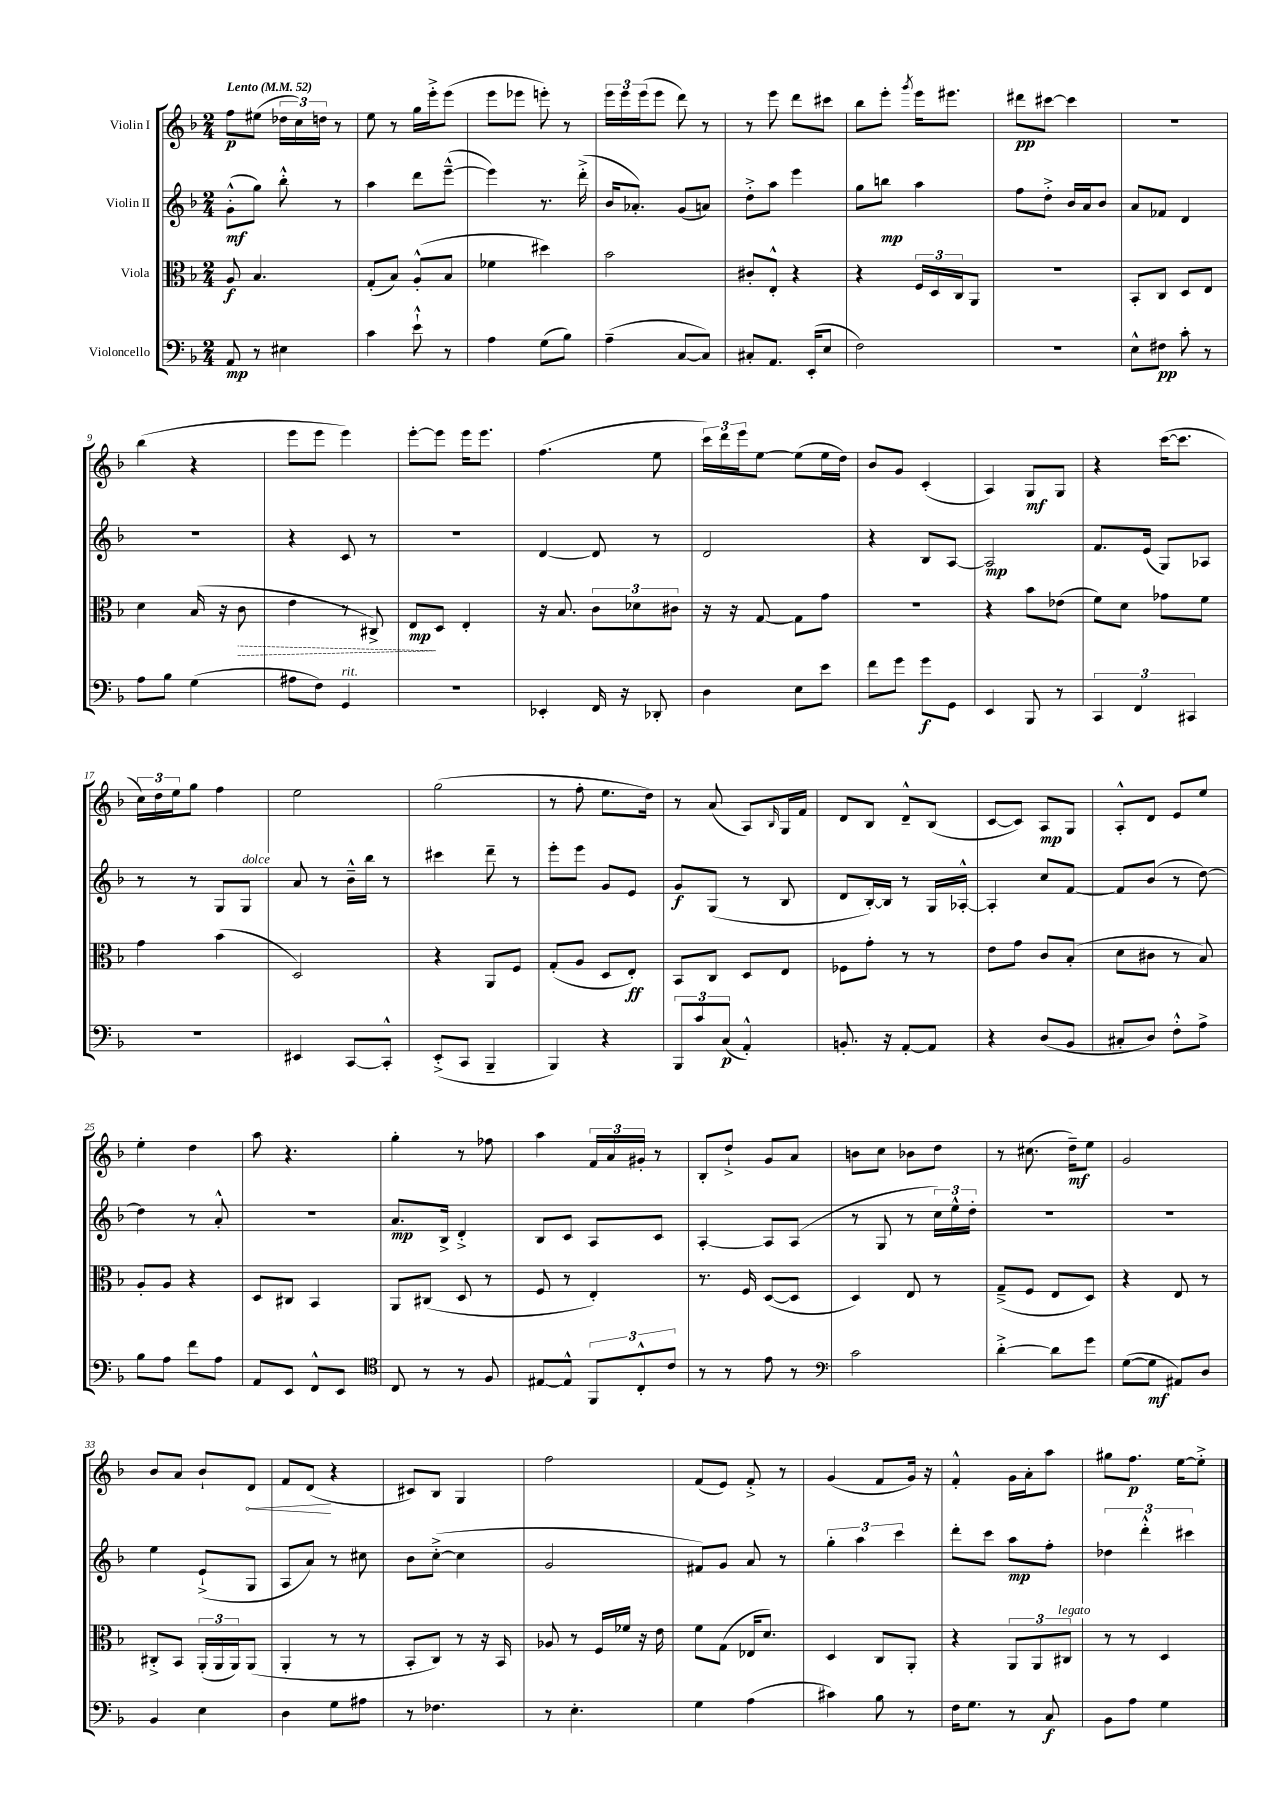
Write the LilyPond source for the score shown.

<<
\new StaffGroup <<
\new Staff = "s0" \with { instrumentName = "Violin I" } {
    \clef treble \key f \major \numericTimeSignature \time 2/4 \tempo "Lento" 4 = 52
    f''8\p eis''8( \tuplet 3/2 { des''16 c''16) d''16 } r8 |
    e''8 r8 g''16 e'''16-.-> e'''8( |
    e'''8 ees'''8 e'''8-.) r8 |
    \tuplet 3/2 { e'''16 e'''16 e'''16( } e'''8 d'''8) r8 |
    r8 e'''8 d'''8 cis'''8 |
    bes''8 e'''8-. \acciaccatura { g'''8 } e'''16 eis'''8. |
    dis'''8\pp cis'''8~ cis'''4 |
    R2 |
    bes''4( r4 |
    e'''8 e'''8 e'''4) |
    e'''8~-. e'''8 e'''16 e'''8. |
    f''4.( e''8 |
    \tuplet 3/2 { c'''16) d'''16 e'''16 } e''8~ e''8( e''16 d''16) |
    bes'8 g'8 c'4-.( |
    a4) g8\mf g8 |
    r4 c'''16~( c'''8. |
    \tuplet 3/2 { c''16) d''16 e''16 } g''8 f''4 |
    e''2 |
    g''2( |
    r8 f''8-. e''8. d''16) |
    r8 a'8( a8) \grace { bes16 } g16 f'16 |
    d'8 bes8 d'8---^ bes8( |
    c'8~ c'8) a8\mp g8 |
    a8-.-^ d'8 e'8 e''8 |
    e''4-. d''4 |
    a''8 r4. |
    g''4-. r8 fes''8 |
    a''4 \tuplet 3/2 { f'16 a'16 gis'16-. } r8 |
    bes8-. d''8-!-> g'8 a'8 |
    b'8 c''8 bes'8 d''8 |
    r8 cis''8.( d''16--\mf) e''8 |
    g'2 |
    bes'8 a'8 bes'8-! \once \override Hairpin.circled-tip = ##t d'8\< |
    f'8 d'8\!( r4 |
    cis'8) bes8 g4 |
    f''2 |
    f'8( e'8) f'8-.-> r8 |
    g'4( f'8 g'16) r16 |
    f'4-.-^ g'16 a'16-. a''8 |
    gis''8 f''8.\p e''16~ e''8-.-> \bar "|." |
}
\new Staff = "s1" \with { instrumentName = "Violin II" } {
    \clef treble \key f \major \numericTimeSignature \time 2/4
    g'8-.-^\mf( g''8) bes''8-.-^ r8 |
    a''4 d'''8 e'''8~---^( |
    e'''4) r8. d'''16-.->( |
    bes'16 aes'8.-.) g'8( a'8) |
    d''8-.-> a''8 e'''4 |
    g''8 b''8\mp a''4 |
    f''8 d''8-.-> bes'16 a'16 bes'8 |
    a'8 fes'8 d'4 |
    r2 |
    r4 c'8 r8 |
    R2 |
    d'4~ d'8 r8 |
    d'2 |
    r4 bes8 a8~ |
    a2\mp |
    f'8. e'16( g8) aes8 |
    r8 r8 g8 g8^\markup { \italic "dolce" } |
    a'8 r8 bes'16---^ bes''16 r8 |
    cis'''4 d'''8-- r8 |
    e'''8-. e'''8 g'8 e'8 |
    g'8\f g8( r8 bes8 |
    d'8 bes16~-.) bes16 r8 g16 aes16~-.-^ |
    aes4-. c''8 f'8~ |
    f'8 bes'8( r8 d''8~) |
    d''4 r8 a'8-.-^ |
    R2 |
    a'8.\mp bes16-> d'4-.-> |
    bes8 c'8 a8 c'8 |
    a4~-. a8 a8( |
    r8 g8 r8 \tuplet 3/2 { c''16) e''16-^ d''16-. } |
    R2 |
    R2 |
    e''4 e'8-!->( g8 |
    a8 a'8) r8 cis''8 |
    bes'8 c''8~-.->( c''4 |
    g'2 |
    fis'8) g'8 a'8 r8 |
    \tuplet 3/2 { g''4-. a''4 c'''4 } |
    d'''8-. c'''8 a''8\mp f''8-. |
    \tuplet 3/2 { des''4 d'''4-.-^ cis'''4 } \bar "|." |
}
\new Staff = "s2" \with { instrumentName = "Viola" } {
    \clef alto \key f \major \numericTimeSignature \time 2/4
    a8\f bes4. |
    g8-.( bes8) a8-.-^( bes8 |
    fes'4 dis''4) |
    bes'2 |
    cis'8-. e8-.-^ r4 |
    r4 \tuplet 3/2 { f16 d16 c16 } a,8 |
    r2 |
    bes,8-. c8 d8 e8 |
    d'4 bes16( r16 \once \override Hairpin.style = #'dashed-line c'8\> |
    e'4 r8 cis8->) |
    e8\mp\! d8 e4-. |
    r16 bes8. \tuplet 3/2 { c'8 des'8 cis'8 } |
    r16 r16 g8~ g8 g'8 |
    r2 |
    r4 bes'8 ees'8( |
    f'8) d'8 ges'8 f'8 |
    g'4 bes'4( |
    d2) |
    r4 a,8 f8 |
    g8-.( a8 d8 e8-.\ff) |
    bes,8 c8 d8 e8 |
    fes8 g'8-. r8 r8 |
    e'8 g'8 c'8 bes8-.( |
    d'8 cis'8 r8 bes8) |
    a8-. a8 r4 |
    d8 cis8 bes,4 |
    a,8 cis8( d8 r8 |
    f8 r8 e4-.) |
    r8. f16 d8~( d8 |
    d4) e8 r8 |
    g8--->( f8 e8 d8) |
    r4 e8 r8 |
    cis8-.-> bes,8 \tuplet 3/2 { a,16-.( a,16 a,16) } a,8( |
    a,4-. r8 r8 |
    bes,8-. c8) r8 r16 bes,16 |
    aes8 r8 f16 fes'16 r16 e'16 |
    f'8 g8( ees16 d'8.) |
    d4 c8 a,8-. |
    r4 \tuplet 3/2 { a,8 a,8 cis8^\markup { \italic "legato" } } |
    r8 r8 d4 \bar "|." |
}
\new Staff = "s3" \with { instrumentName = "Violoncello" } {
    \clef bass \key f \major \numericTimeSignature \time 2/4
    a,8\mp r8 eis4 |
    c'4 e'8-!-^ r8 |
    a4 g8( bes8) |
    a4--( c8~ c8) |
    cis8-. a,8. e,16-.( e8 |
    f2) |
    R2 |
    e8-^ fis8\pp c'8-. r8 |
    a8 bes8 g4( |
    ais8 f8) g,4^\markup { \italic "rit." } |
    R2 |
    ees,4-. f,16 r16 des,8-. |
    d4 e8 e'8 |
    f'8 g'8 g'8\f g,8 |
    e,4 bes,,8 r8 |
    \tuplet 3/2 { c,4 f,4 cis,4 } |
    R2 |
    eis,4 c,8~ c,8-.-^ |
    e,8-.->( c,8 bes,,4-- |
    bes,,4) r4 |
    \tuplet 3/2 { bes,,8 c'8 c8\p( } a,4-.-^) |
    b,8.-. r16 a,8~-. a,8 |
    r4 d8( bes,8 |
    cis8-. d8) f8-.-^ a8-> |
    bes8 a8 f'8 a8 |
    a,8 e,8 f,8-^ e,8 |
    \clef tenor c8 r8 r8 f8 |
    eis8~ eis8-^ \tuplet 3/2 { f,8 c8-.-^ c'8 } |
    r8 r8 e'8 r8 |
    \clef bass c'2 |
    d'4~-.-> d'8 g'8 |
    g8~( g8\mf ais,8) d8 |
    bes,4 e4 |
    d4 g8 ais8 |
    r8 fes4. |
    r8 e4.-. |
    g4 a4( |
    cis'4) bes8 r8 |
    f16 g8. r8 c8\f |
    bes,8 a8 g4 \bar "|." |
}
>>
>>
